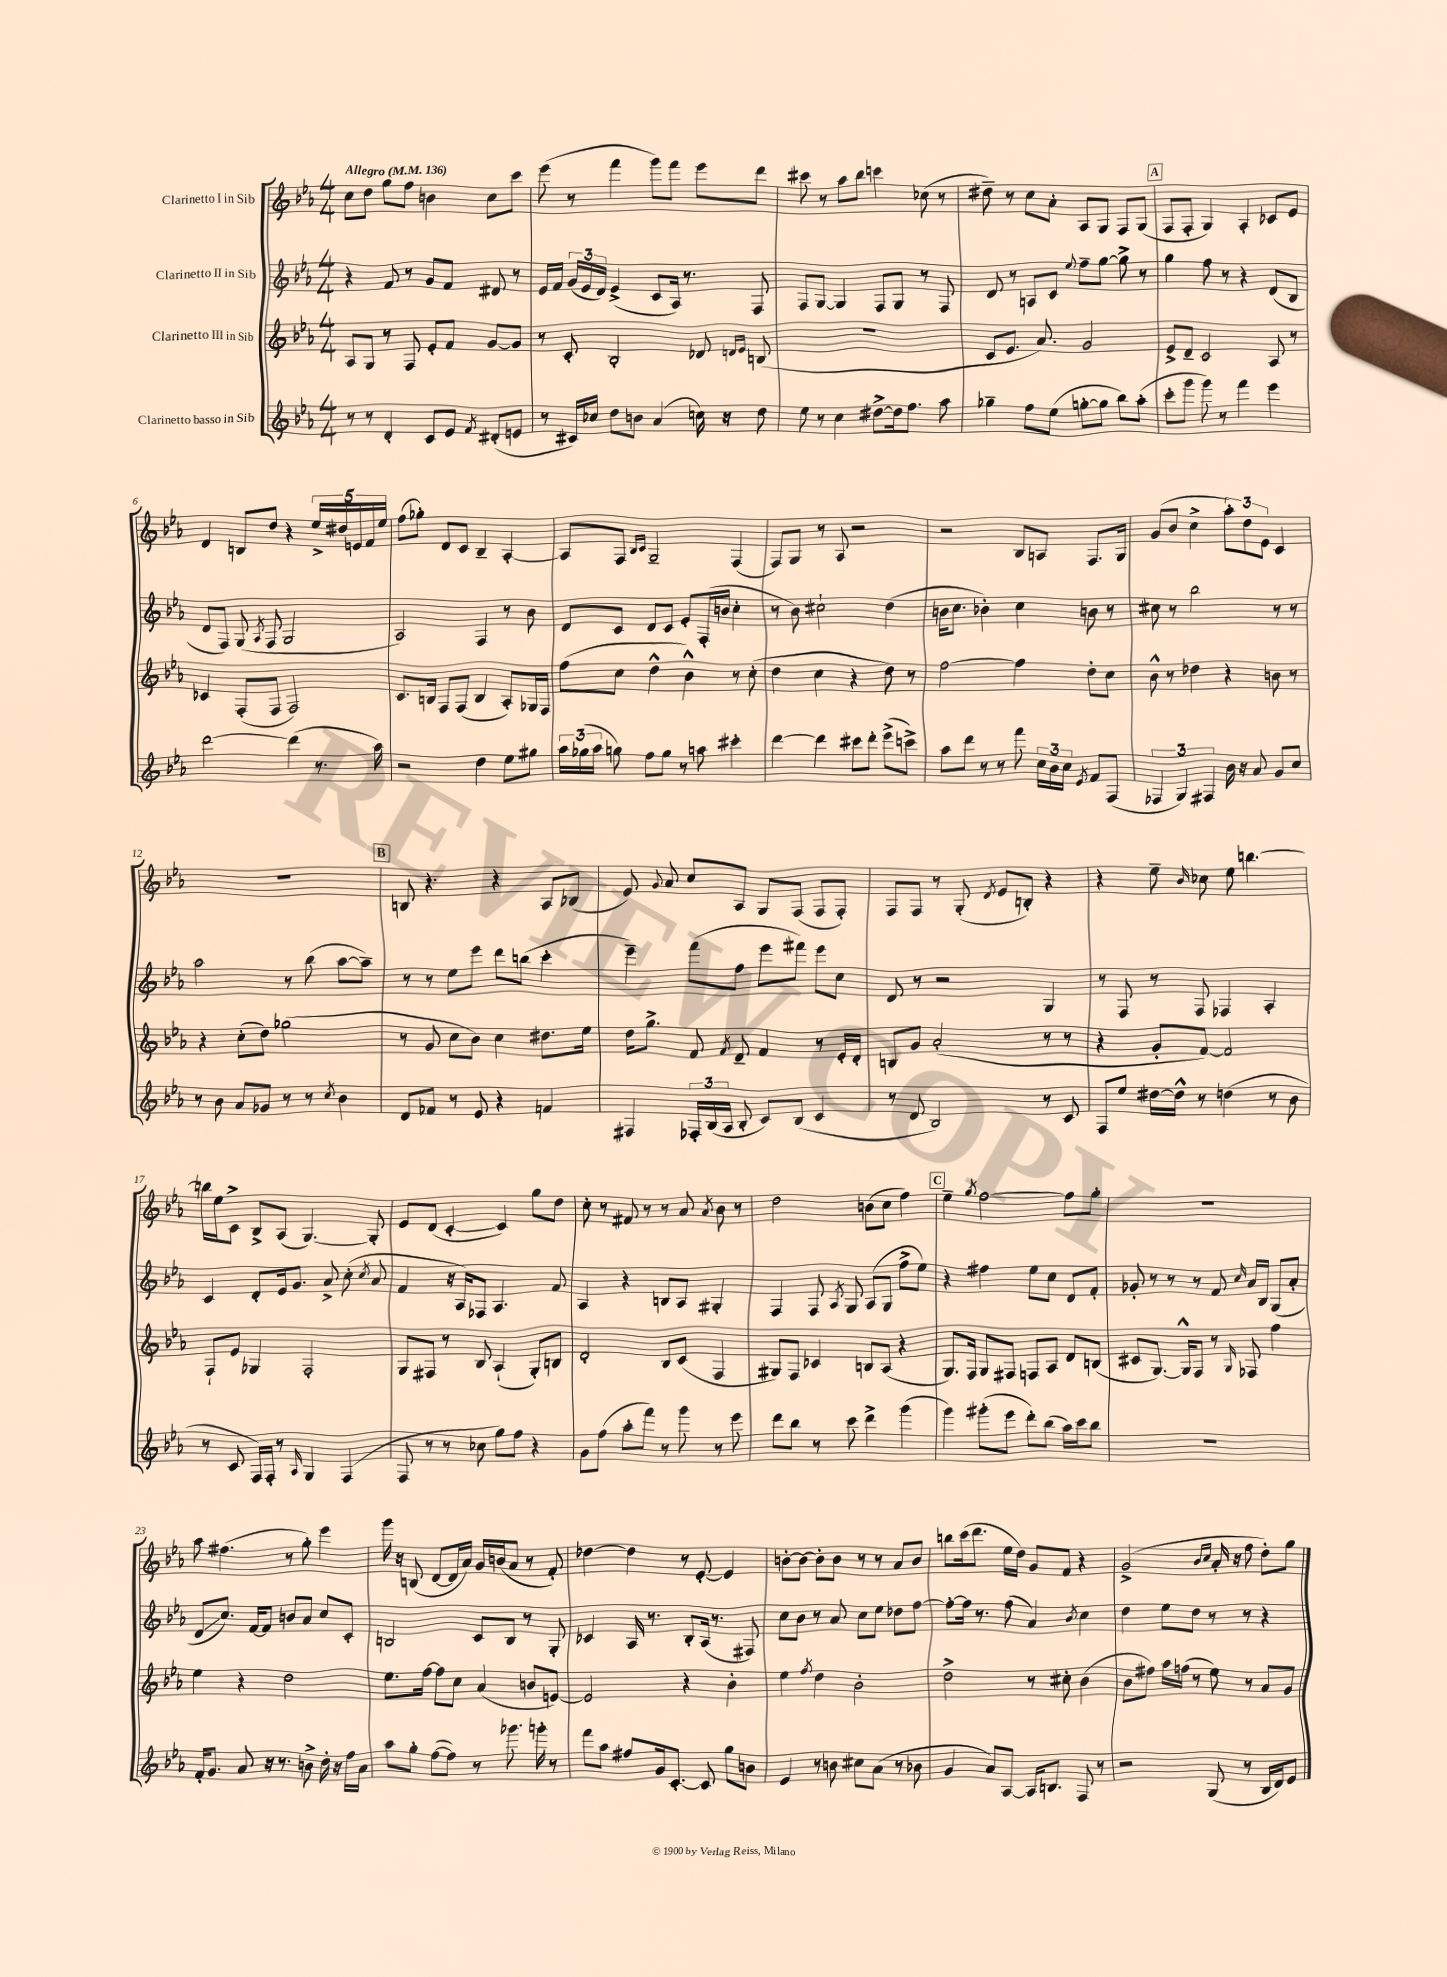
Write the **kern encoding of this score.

**kern	**kern	**kern	**kern
*staff4	*staff3	*staff2	*staff1
*clefG2	*clefG2	*clefG2	*clefG2
*k[b-e-a-]	*k[b-e-a-]	*k[b-e-a-]	*k[b-e-a-]
*M4/4	*M4/4	*M4/4	*M4/4
*MM136	*MM136	*MM136	*MM136
8r	8A-	4r	8cc
8r	8G	.	8dd
4d'	8r	8f	8gg
.	8F	8r	8ff
8c	8e-'	8g	4b
8e-	8f	8f	.
8qf	.	.	.
(8d#'	[8g	8d#	8cc
8e	8g]	8r	8ccc
=	=	=	=
8r	8r	16e-	(8eee-
.	.	16f	.
16c#)	8c'	(24g	8r
.	.	24e-	.
16cc-	.	.	.
.	.	24d)	.
8dd	2B-'	(4e-^	4fff
8b	.	.	.
(4a-	.	8c	8ggg)
.	.	16A-)	8fff
.	.	8.r	.
16cc)	8d-	.	8eee-
16r	.	.	.
.	16qqd	.	.
.	16qqe-	.	.
8dd	(8B	8F	8ddd
=	=	=	=
8ee-	1r	8F	8ccc#
8r	.	[8G	8r
4cc	.	4G]	8aa-
.	.	.	8bb-
[8dd#^	.	8F	4ccc
16dd#]	.	8G	.
8.ff	.	.	.
.	.	8r	(8cc-
8aa-	.	8F	8r
=	=	=	=
4gg-~	8c	8d	8dd#~)
.	8.e-	8r	8r
8ff	.	8A	8cc
.	8.a-)	.	.
(8ee-	.	8c	8a-'
.	.	8qqee-	.
[8gg'	2g	8ff~	8A-
8gg]	.	[8gg	8G
8bb-)	.	8gg^]	8F
(8aa-'	.	8r	(8G
=	=	=	=
8ccc'	8e-^	4gg	8F
8ggg	8d~	.	8F'
8ggg)	2c	8ff	4G)
8r	.	8r	.
4fff	.	4r	4A-'
4eee-	8A-	(8d	8c-
.	8r	8B-	8e-
=	=	=	=
[2ddd	4c-	8d	4d
.	.	8F)	.
.	(8F'	(8G	8B
.	.	8qA-	.
.	8F	8F	8dd
(4ddd]	2F)	2G	4r
8.r	.	.	20ee-^
.	.	.	20dd#
.	.	.	20e
.	.	.	20f
16aa-)	.	.	.
.	.	.	20ee-
=	=	=	=
2r	8.c	2A-)	(8ff
.	.	.	8gg-')
.	16B	.	.
.	8F	.	8d
.	(8F	.	8c
4dd	4B	4F	4B-~
8ee-	8A-')	8r	[4A-'
8gg#	16G-	8b-	.
.	16F	.	.
=	=	=	=
24aa-	(8ff	8d	8A-]
(24gg-	.	.	.
24aa-	.	.	.
8gg)	8cc	8c	8F
.	.	.	16qqB-
.	.	.	16qqc
8ff	4dd^^	8d	2G~
8gg	.	8c	.
8r	4b-^^)	8e-'	.
8aa	.	(16F'	.
.	.	16b	.
4ccc#'	8r	4cc'	(4F
.	(8cc'	.	.
=	=	=	=
[4ddd	4dd	8r	8F)
.	.	8b-)	8G
4ddd]	4cc	2cc#`	8r
.	.	.	8A-
8ccc#	4r	.	2r
8ddd'	.	.	.
(8eee-^	8dd)	(4dd	.
8ccc^)	8r	.	.
=	=	=	=
8aa-	[2ff	16b	2r
.	.	8.cc	.
8ddd	.	.	.
8r	.	4b-')	.
8r	.	.	.
8fff	4ff]	4cc	8B-
24cc	.	.	8A
24b-	.	.	.
24cc	.	.	.
8qe-	.	.	.
8f	8dd'	8b	8.F
(8F	8cc	8r	.
.	.	.	16G
=	=	=	=
6F-	8b-^^	8cc#	(8g
.	8r	8r	8b-
6G)	.	.	.
.	4dd-	2bb-	4cc^
6F#	.	.	.
16b-	4r	.	12aa-')
16r	.	.	.
.	.	.	12dd
8a-	.	.	.
.	.	.	12e-
8g	8b	8r	4c
8cc	8r	8r	.
=	=	=	=
8r	4r	2aa-	1r
8b-	.	.	.
8a-	(8cc'	.	.
8g-	8dd)	.	.
8r	(2gg-	8r	.
8r	.	(8bb-	.
8qcc	.	.	.
4b-	.	[8aa-	.
.	.	8aa-~])	.
=	=	=	=
8d	8r	8r	8B
8f-	8g	8r	4.r
8r	8cc	8ee-	.
8e-	8b-)	8eee-	.
4r	4cc	8ddd	4r
.	.	(8bb	.
4f	8.dd#	4ccc'	8A-
.	.	.	(8B-
.	16ee-	.	.
=	=	=	=
4F#	16dd	4eee-~)	8e-)
.	8.gg^	.	.
.	.	.	8qqg
.	.	.	8a-
24F-'	8f	(8fff	8cc
(24B-	.	.	.
24A-	.	.	.
.	8qf	.	.
8B-'	8d~	8ff	8A-
8c)	4f	8eee-	8G
(8B-	.	8fff#)	(8F
4c	8r	8eee-	8F
.	16e-'	8cc	8F')
.	16d'	.	.
=	=	=	=
8r	8B	8d	8F
8d	8g	8r	8F
2B-)	(2a-'	2r	8r
.	.	.	(8G'
.	.	.	8qd
.	.	.	8e-
.	.	.	8B')
8r	8r	4G	4r
8c	8r	.	.
=	=	=	=
8F	4r	8r	4r
8ee-	.	8F	.
[16dd#	8g'	8r	8ee-~
16dd#^^]	.	.	.
.	.	.	16qqb-
8r	[8f)	8F	8cc-
(4dd	2f]	4F-	8ee-
.	.	.	[4.bb
8r	.	4A-'	.
8b-	.	.	.
=	=	=	=
8r	8F`	4c	16bb]
.	.	.	16ee-
8c	8e-	.	8c^
16F)	4G-	8d'	8B-^
16F'	.	.	.
8r	.	16e-	(8A-
.	.	8.g	.
16qqA-	.	.	.
4G	2F'	.	[4.G)
.	.	8a-^	.
(4F	.	(8cc'	.
.	.	8qcc	.
.	.	8a-	8G']
=	=	=	=
8F	8G	4f	8e-
8r	8F#	.	(8d
8r	8r	16r	[4c'
.	.	16A-)	.
8cc-	8B-	8F-	.
8gg)	(4A-`	4.A-	4c])
8ff	.	.	.
4r	8G')	.	8gg
.	8B	8f	8dd
=	=	=	=
8g	2d'	4A-	8cc'
(8ff	.	.	8r
8aa-'	.	4r	8f#
8fff)	.	.	8r
8r	8B-	8B	8r
8ggg	(8c	8A-	8a-
.	.	.	8qa-
8r	4F	4G#'	8b-
8eee-	.	.	8r
=	=	=	=
8ddd	8G#)	4F	2dd
8bb-	8F	.	.
8r	4c-	8F	.
.	.	8qA-	.
8ccc	.	8G	.
4ddd^	8B	(8A-	(8b
.	(8A-	8G	8cc
(4ggg	4r	8ff^	4ff)
.	.	8ee-)	.
=	=	=	=
4ggg)	8.G)	4r	4ee-~
.	16F	.	.
.	.	.	8qgg
(8ggg#'	8G	4ff#	[2ff
8eee-	8F#	.	.
8ddd')	8F	8ee-	.
(8bb-	8A-	8cc	.
16aa-)	8d	8d	8ff]
16ccc	.	.	.
8bb-	(8B	8f'	8gg'
=	=	=	=
1r	8c#	8g-'	1r
.	[8.G)	8r	.
.	.	8r	.
.	16G^^]	.	.
.	8F	8r	.
.	8r	8f	.
.	16qqG	16qqcc	.
.	8F-	16a-	.
.	.	16B-	.
.	4ff	(8G	.
.	.	8a-'	.
=	=	=	=
16f'	4ee-	8d	8aa-
8.g	.	.	.
.	.	8.cc)	(4.ff#
8a-	4r	.	.
.	.	[16f	.
16r	.	8f]	.
8.r	.	.	.
.	2dd	8b	8r
8b^	.	8a-	8gg')
16dd'	.	8cc	4eee-
16r	.	.	.
16ff	.	8c'	.
16a-	.	.	.
=	=	=	=
8aa-	8.ee-	2B	16ggg
.	.	.	16r
8gg'	.	.	(8B
.	[16ff	.	.
([8ff	8ff]	.	[8d
8ff])	8cc	.	16d]
.	.	.	16a-)
8r	(4a-	8c	16g
.	.	.	(16b
8.ggg-	.	8B	8a-
.	8b	8r	8r
16ggg'	.	.	.
8r	[8e)	8G'	8f')
=	=	=	=
8fff	2e]	4c-	[4dd-
8aa-	.	.	.
8ff#	.	16A-	4dd-]
.	.	8.r	.
16g	.	.	.
[8.c'	.	.	.
.	4r	8B-'	8r
8c]	.	(16A-	[8e-'
.	.	8.r	.
8gg	4b-'	.	4e-]
8b	.	8F#)	.
=	=	=	=
4e-	4ee-	8cc	[8b'
.	.	8b-	8b_
.	8qff	.	.
8r	4dd	8r	8b']
8b	.	8a-	8b
8cc#	2b-'	8cc	8r
(8a-	.	8ee-	8r
8r	.	8dd-	8a-
8b-	.	[8ff	8b
=	=	=	=
4g	2dd^	8ff'_	8bb
.	.	16ff]	(16ccc
.	.	8.r	8.ddd
8a-)	.	.	.
[8A-	.	(8ff	16ee-
.	.	.	16dd)
16A-]	8r	4a-)	8g
8.B	.	.	.
.	8cc#'	.	8f
.	.	8qb-	.
8F	(4b-	4cc	4r
8r	.	.	.
=	=	=	=
2r	8b-	4dd	(2g^
.	8ff#)	.	.
.	16aa-	8ee-	.
.	(16ff	.	.
.	8r	8dd	.
.	.	.	16qqb-
.	.	.	16qqcc
(8G	8ee-)	8r	16a-'
.	.	.	16r
8r	8r	8r	8ff
16B-	8a-	4r	8dd')
16d)	.	.	.
8e-	8g	.	8gg
==	==	==	==
*-	*-	*-	*-
